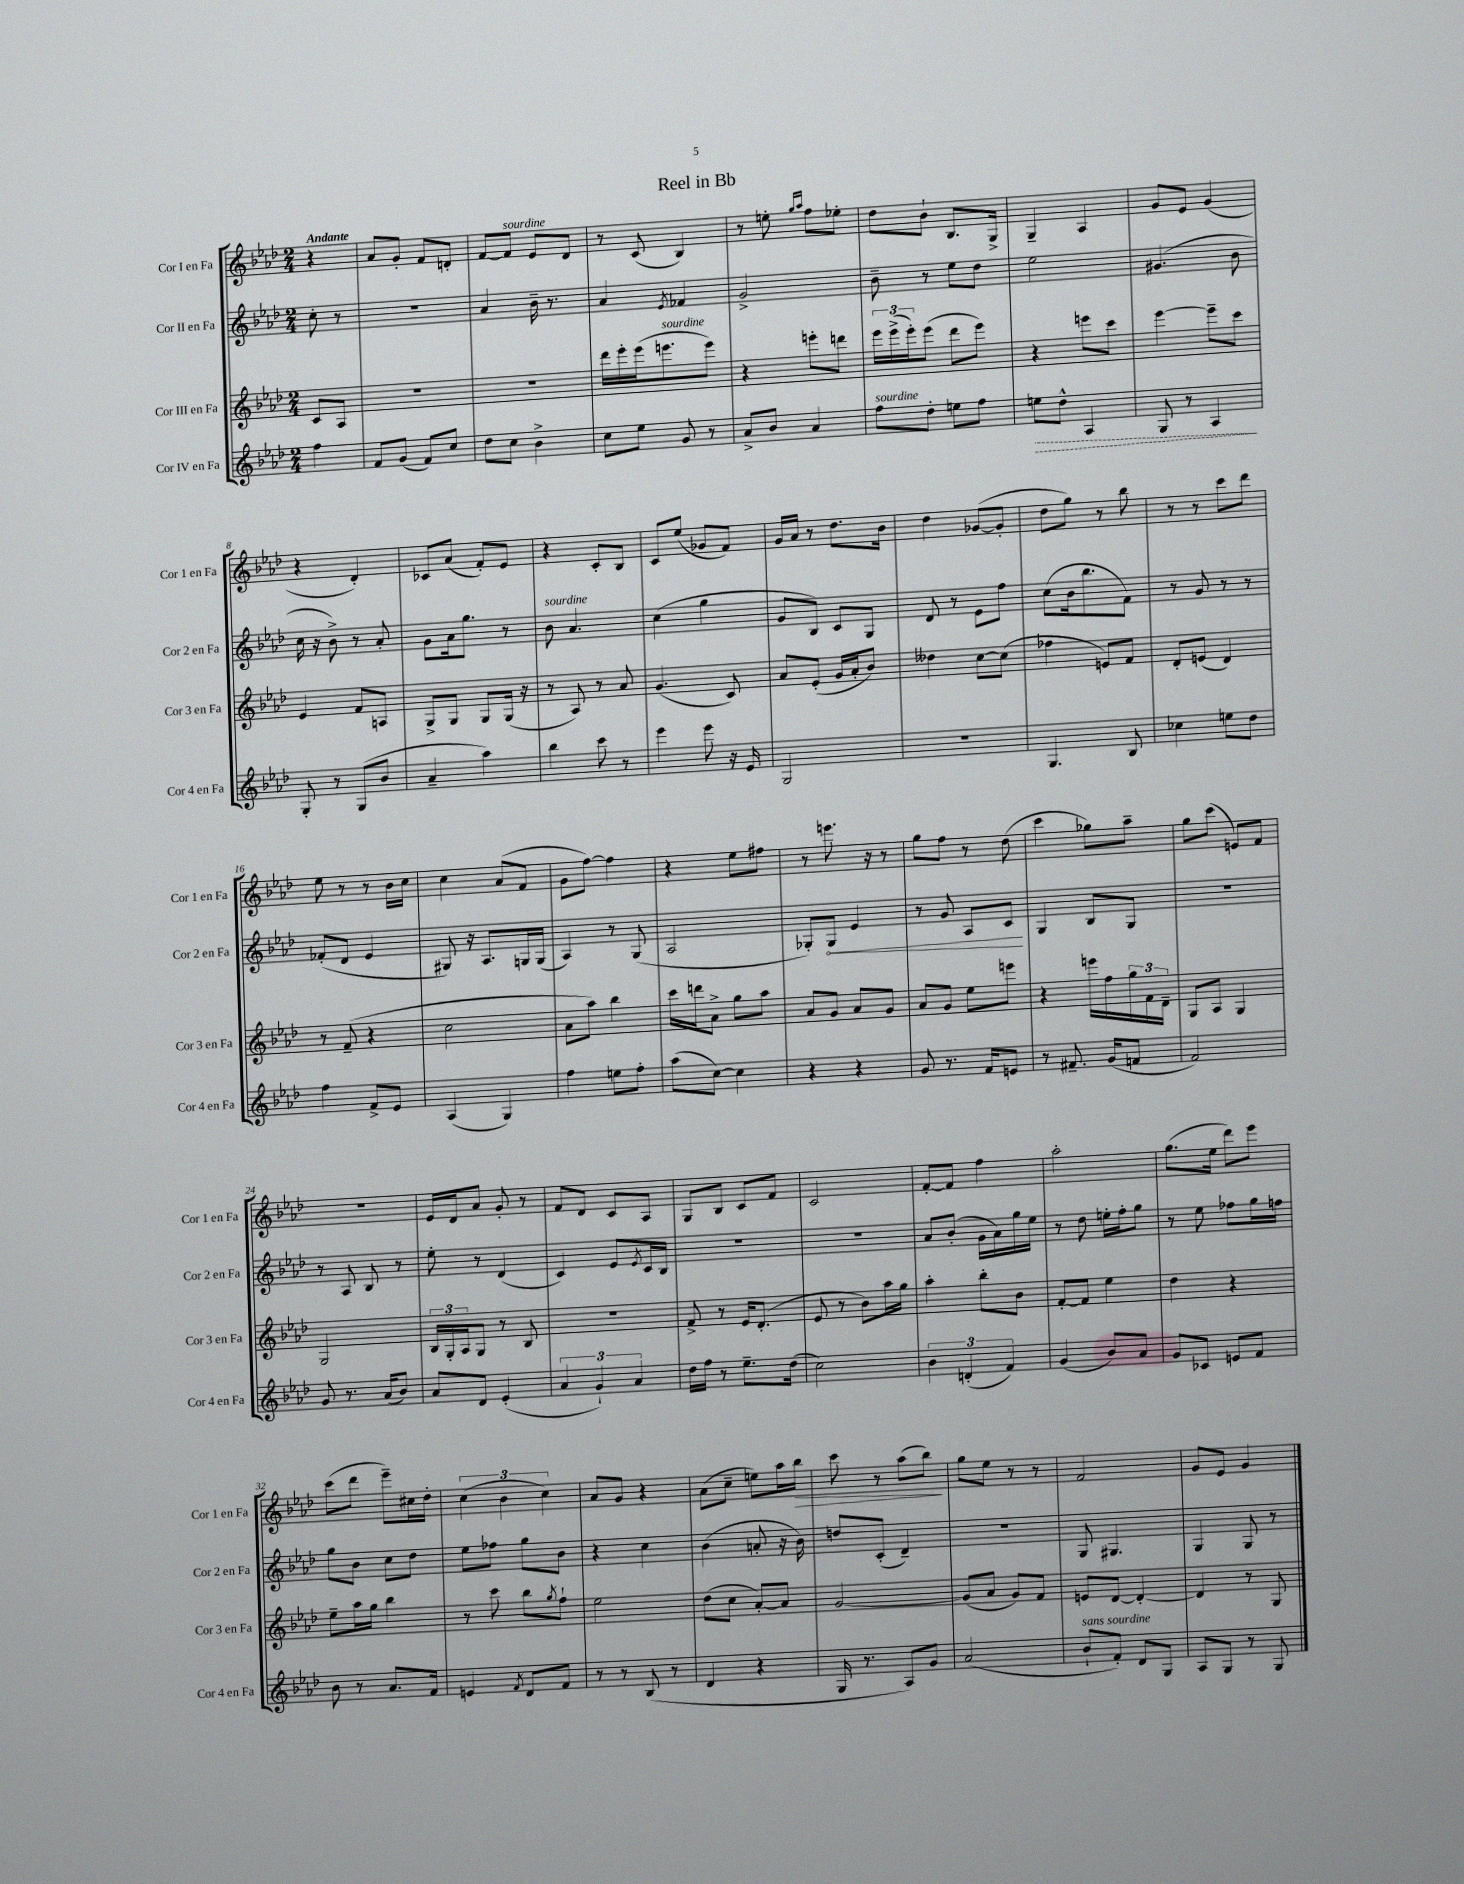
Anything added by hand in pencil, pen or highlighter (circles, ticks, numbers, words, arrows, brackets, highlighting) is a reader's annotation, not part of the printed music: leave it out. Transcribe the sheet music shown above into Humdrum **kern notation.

**kern	**kern	**kern	**kern
*staff4	*staff3	*staff2	*staff1
*clefG2	*clefG2	*clefG2	*clefG2
*k[b-e-a-d-]	*k[b-e-a-d-]	*k[b-e-a-d-]	*k[b-e-a-d-]
*M2/4	*M2/4	*M2/4	*M2/4
4ff\	8c/L	8cc'\	4r
.	8A-/J	8r	.
=	=	=	=
8f/L	2r	2r	8a-/L
(8g/J	.	.	8g'/J
8f/L)	.	.	8f/L
8cc/J	.	.	8d'/J
=	=	=	=
8dd-\L	2r	4a-/	[8f/L
8cc\J	.	.	8f/]J
4b-^\	.	16b-~\	8e-/L
.	.	8.r	.
.	.	.	8d-/J
=	=	=	=
8cc\L	16ddd-\LL	4a-/	8r
.	16eee-'\	.	.
8ee-\J	(16eee-\J	.	(8c/
.	8.eee\	.	.
.	.	8qe-/	.
8g/	.	4f-/	4B-/)
8r	8eee\J)	.	.
=	=	=	=
8a-^/L	4r	2g^/	8r
8b-/J	.	.	8ee'\
.	.	.	16qqgg/LL
.	.	.	16qqaa-/JJ
4a-/	8eee'\L	.	8ff\L
.	8ddd\J	.	8ee-'\J
=	=	=	=
8ff\L	24eee-\LL	8b-~\	8dd-\L
.	(24eee-^\	.	.
.	24eee-'\J)	.	.
8dd-'\J	(8eee-\J	8r	8b-`\J
8ee\L	8ddd-\L	8ee-\L	8.B-/L
8ff\J	8eee-\J)	8dd-\J	.
.	.	.	16G^/Jk
=	=	=	=
8ee\L	4r	2ee-\	4G~/
8dd-^^\J	.	.	.
4A-/	8eee\L	.	4A-/
.	8ccc\J	.	.
=	=	=	=
8G/	[4eee-\	(4.g#/	8g/L
8r	.	.	8e-/J
4A-/	8eee-~\]L	.	(4g/
.	8ccc\J	8b-\	.
=	=	=	=
8G'/	4e-/	16cc\	4r
.	.	16r	.
8r	.	8b-^\)	.
(8G/L	8f/L	8r	4d-'/)
8b-/J	8A/J	8a-'/	.
=	=	=	=
4a-~/	8G^/L	8g\L	8c-/L
.	8G/J	16a-\k	(8a-/J
.	.	8.gg\J	.
4aa-\)	8G/L	.	8f'/L)
.	(16G/Jk	8r	8e-/J
.	16r	.	.
=	=	=	=
4bb-\	8r	8b-\	4r
.	8A-/)	4.a-/	.
8ccc\	8r	.	8c'/L
8r	8a-/	.	8B-/J
=	=	=	=
4eee-\	(4.g/	(4cc\	8c/L
.	.	.	(8ee-/J
8eee-\	.	4gg\	8g-/L
16r	8c/)	.	8f/J)
16e-/	.	.	.
=	=	=	=
2G/	8a-/L	8g/L	16g/LL
.	.	.	16a-/JJ
.	(8e-'/J	8B-/J)	8r
.	16g/LL	8c/L	8.dd-\L
.	16a-'/J	.	.
.	8b-/J)	8G/J	.
.	.	.	16b-\Jk
=	=	=	=
2r	4dd--\	8d-/	4dd-\
.	.	8r	.
.	[8cc\L	8e-\L	([8g-/L
.	(8cc\]J	8ff\J	8g-'/]J
=	=	=	=
4.G/	4ff-\	(8cc\L	8dd-\L
.	.	16b-\k	8gg\J)
.	.	8.bb-\	.
.	8e/L)	.	8r
8B-/	8f/J	8f\J)	8bb-\
=	=	=	=
4cc-\	8d-'/L	8r	8r
.	(8e/J	8g/	8r
8ee\L	4d-/)	8r	8ccc\L
8dd-\J	.	8r	8ddd-\J
=	=	=	=
4ff\	8r	(8f-'/L	8ee-\
.	(8f~/	8d-/J	8r
8f^/L	4r	4e-/	8r
8e-/J	.	.	16b-\LL
.	.	.	16cc\JJ
=	=	=	=
(4A-/	2cc\	8G#/)	4cc\
.	.	16r	.
.	.	8.A-/L	.
4G/)	.	.	(8a-/L
.	.	16G/L	8f/J
.	.	(16G/JJ	.
=	=	=	=
4ff\	8a-\L	4A-/)	8g\L
.	8aa-\J)	.	[8ff\J)
8ee\L	4bb-\	8r	4ff\]
8ff'\J	.	(8G/	.
=	=	=	=
(8aa-\L	16ccc\LL	2A-/	4r
.	16ddd\J	.	.
[8cc\J)	8a-^\J	.	.
4cc\]	8gg\L	.	8ee-\L
.	8aa-\J	.	8ff#\J
=	=	=	=
4r	8a-/L	8G-'/L)	8r
.	8g/J	8G-/J	8.eee\
4r	8a-/L	4e-/	.
.	.	.	16r
.	8g/J	.	8r
=	=	=	=
8g/	8a-/L	8r	8gg\L
8.r	8g/J	8g/	8ff\J
.	8ee-\L	8A-/L	8r
16f/LK	.	.	.
8e/J	8eee\J	8c/J	(8dd-\
=	=	=	=
8r	4r	4G/	4ccc\
8.f#~/	.	.	.
.	16eee\LL	8B-/L	8gg-\L)
(16g/LK	16ff\	.	.
8f/J	24gg\	8G/J	8aa-~\J
.	24f\	.	.
.	24d-~\JJ	.	.
=	=	=	=
2f/)	8G/L	2r	8gg\L
.	8A-/J	.	(8ccc\J
.	4G/	.	8e/L)
.	.	.	8f/J
=	=	=	=
8g/	2G/	8r	2r
8.r	.	8A-/	.
.	.	8B-/	.
(16a-/LK	.	.	.
8b-/J)	.	8r	.
=	=	=	=
8a-/L	24B-/LL	8ee-'\	16e-/LL
.	24G'/	.	.
.	.	.	16d-/J
.	24A-/J	.	.
8d-/J	8G/J	8r	8a-/J
(4e-'/	8r	(4d-/	8g'/
.	8B-/	.	8r
=	=	=	=
6a-/	2r	4c/)	8f/L
.	.	.	8d-/J
6g`/)	.	.	.
.	.	8e-/L	8c/L
6a-/	.	.	.
.	.	8qe-/	.
.	.	16c/L	8A-/J
.	.	16B-/JJ	.
=	=	=	=
16dd-\LL	8f^/	2r	8G/L
16ff\JJ	.	.	.
8r	8r	.	8B-/J
8.ee-~\L	16e-/LK	.	8c/L
.	(8.d-'/J	.	.
.	.	.	8f/J
(16dd-\Jk	.	.	.
=	=	=	=
2cc\)	8e-/	2r	2c/
.	8r	.	.
.	8b-\L)	.	.
.	16aa-\L	.	.
.	16gg\JJ	.	.
=	=	=	=
6b-\	4aa-'\	8a-/L	[8f'/L
.	.	(8b-'/J	8f/]J
(6d'/	.	.	.
.	8bb-'\L	16g\LL	4ff\
.	.	16a-\)	.
6f/)	.	.	.
.	8b-\J	16gg\	.
.	.	16ee-\JJ	.
=	=	=	=
(4g/	[8f'/L	8r	2aa-'\
.	8f/]J	8dd-\	.
8b-/L)	4ee-\	16ee'\LL	.
.	.	16ff'\J	.
8a-/J	.	8gg\J	.
=	=	=	=
8g/L	4dd-\	8r	(8.gg\L
8c-/J	.	8ee-\	.
.	.	.	16ee-\Jk
8e/L	4r	8ff-\L	8ddd-\L)
8f/J	.	16gg\L	8eee-\J
.	.	16ff\JJ	.
=	=	=	=
8b-\	8ee-~\L	8gg\L	(8ccc\L
8r	16aa-\L	8b-\J	8ddd-\J
.	16gg\JJ	.	.
8.a-/L	4bb-\	8cc\L	8eee-~\L)
.	.	8dd-\J	16cc#\L
16f/Jk	.	.	16dd-'\JJ
=	=	=	=
4e/	8r	8ee-\L	(6cc\
.	8ccc\	8ff-\J	.
.	.	.	6b-\
8qf/	.	.	.
8d-/L	8bb-\L	8gg\L	.
.	.	.	6cc\)
.	8qgg/	.	.
8f/J	8ff`\J	8b-\J	.
=	=	=	=
8r	2ee-\	4r	8a-/L
8r	.	.	8g/J
(8B-/	.	4cc\	4r
8r	.	.	.
=	=	=	=
4d-/	(8dd-\L	(4b-\	(8a-\L
.	8cc\J	.	8cc~\J
4r	[8a-'/L)	8a'/	8ee\L)
.	8a-/]J	16r	16aa-\L
.	.	16b-\)	16bb-\JJ
=	=	=	=
16G/	[2g/	8dd/L	8ccc\
8.r	.	.	.
.	.	(8c'/J	8r
8A-/L)	.	4d-~/)	(8aa-\L
8g/J	.	.	8bb-\J)
=	=	=	=
(2a-/	(8g/]L	2r	8gg\L
.	8a-/J	.	8ee-\J
.	8g/L)	.	8r
.	8f/J	.	8r
=	=	=	=
8b-`/L	8e/L	8G/	2f/
8f'/J)	[8d-/J	4.G#/	.
8d-/L	4d-'/_	.	.
8G/J	.	.	.
=	=	=	=
8A-/L	4d-/]	4G/	8g/L
8G/J	.	.	8e-/J
8r	8r	8G/	4g/
8G/	8G/	8r	.
==	==	==	==
*-	*-	*-	*-
